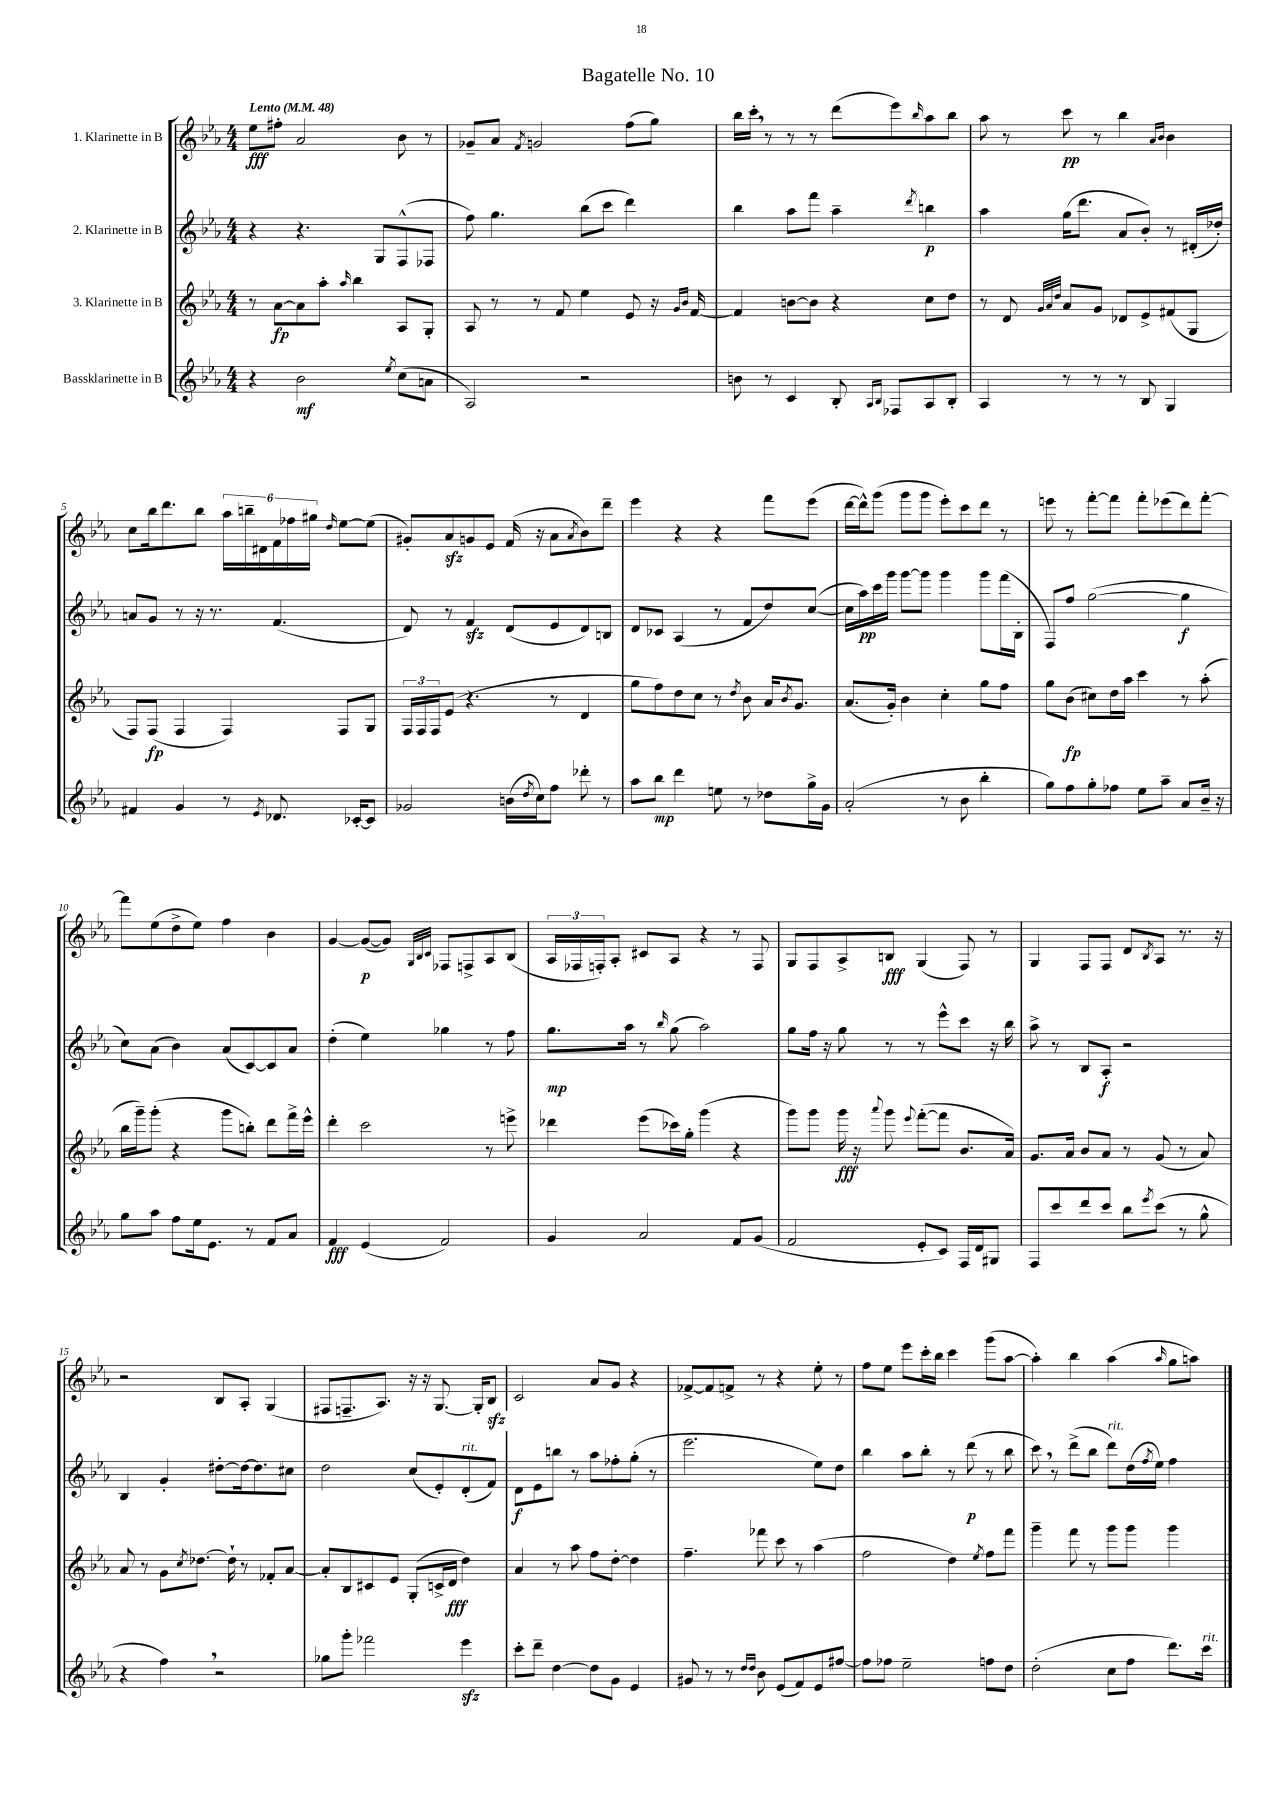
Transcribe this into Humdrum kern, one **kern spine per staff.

**kern	**dynam	**kern	**dynam	**kern	**dynam	**kern	**dynam
*part4	*part4	*part3	*part3	*part2	*part2	*part1	*part1
*staff4	*staff4	*staff3	*staff3	*staff2	*staff2	*staff1	*staff1
*I"Bassklarinette in B	*	*I"3. Klarinette in B	*	*I"2. Klarinette in B	*	*I"1. Klarinette in B	*
*clefG2	*	*clefG2	*	*clefG2	*	*clefG2	*
*k[b-e-a-]	*	*k[b-e-a-]	*	*k[b-e-a-]	*	*k[b-e-a-]	*
*M4/4	*	*M4/4	*	*M4/4	*	*M4/4	*
*MM48	*	*MM48	*	*MM48	*	*MM48	*
=1	=1	=1	=1	=1	=1	=1	=1
!	!	!	!	!	!	!LO:TX:a:B:t=Lento	!
4r	.	8r	.	4r	.	8ee-\L	fff
.	.	[8a-\L	fp	.	.	8ff#X'\J	.
2b-\	mf	8a-\]	.	4.r	.	2a-/	.
.	.	8aa-'\J	.	.	.	.	.
.	.	16qqaa-/	.	.	.	.	.
.	.	4bb-\	.	.	.	.	.
.	.	.	.	8G/L	.	.	.
8qee-/	.	.	.	.	.	.	.
(8cc\L	.	8A-/L	.	(8F^^/	.	8b-\	.
8an\J	.	8G'/J	.	8F-X/J	.	8r	.
=2	=2	=2	=2	=2	=2	=2	=2
2A-/)	.	8A-/	.	8ff\)	.	8g-X~/L	.
.	.	8r	.	4.gg\	.	8a-/J	.
.	.	.	.	.	.	8qf/	.
.	.	8r	.	.	.	2gn/	.
.	.	8f/	.	.	.	.	.
2r	.	4ee-\	.	(8bb-\L	.	.	.
.	.	.	.	8ccc\J	.	.	.
.	.	8e-/	.	4ddd\)	.	(8ff\L	.
.	.	16r	.	.	.	8gg\J)	.
.	.	16qqg/LL	.	.	.	.	.
.	.	16qqb-/JJ	.	.	.	.	.
.	.	[16f/	.	.	.	.	.
=3	=3	=3	=3	=3	=3	=3	=3
8bn\	.	4f/]	.	4bb-\	.	16bb-\LL	.
.	.	.	.	.	.	16ccc',\JJ	.
8r	.	.	.	.	.	8r	.
4c/	.	[8bn\L	.	8aa-\L	.	8r	.
.	.	8b\J]	.	8fff\J	.	8r	.
8B-'/	.	4r	.	4aa-~\	.	(8ddd\L	.
16qqA-/LL	.	.	.	.	.	.	.
16qqB-/JJ	.	.	.	.	.	.	.
8F-X/L	.	.	.	.	.	8eee-\)	.
.	.	.	.	8qddd/	.	16qqbb-/	.
8A-/	.	8cc\L	.	4bbn\	p	8aa-\	.
8B-'/J	.	8dd\J	.	.	.	8bb-\J	.
=4	=4	=4	=4	=4	=4	=4	=4
4A-/	.	8r	.	4aa-\	.	8aa-\	.
.	.	8d/	.	.	.	8r	.
.	.	32qqg/LLL	.	.	.	.	.
.	.	32qqa-/	.	.	.	.	.
.	.	32qqdd/JJJ	.	.	.	.	.
8r	.	8a-/L	.	(16gg\KL	.	8ccc\	pp
.	.	.	.	8.ddd\J	.	.	.
8r	.	8g/J	.	.	.	8r	.
8r	.	8d-X/L	.	8a-/L	.	4bb-\	.
8B-/	.	8e-^/	.	8b-'/J)	.	.	.
.	.	.	.	.	.	16qqa-/LL	.
.	.	.	.	.	.	16qqb-/JJ	.
4G/	.	(8f#X/	.	8r	.	4b-\	.
.	.	8G/J	.	(16d#X'/LL	.	.	.
.	.	.	.	16dd-X'/JJ)	.	.	.
!!LO:LB:g=z
=5	=5	=5	=5	=5	=5	=5	=5
4f#X/	.	8F/L)	.	8an/L	.	8cc\L	.
.	.	(8F/J	fp	8g/J	.	16bb-\k	.
.	.	.	.	.	.	8.ddd\	.
4g/	.	4F/	.	8r	.	.	.
.	.	.	.	16r	.	8bb-\J	.
.	.	.	.	8.r	.	.	.
8r	.	4F/)	.	.	.	24aa-\LL	.
.	.	.	.	.	.	24bbn~\	.
.	.	.	.	.	.	24d#X\	.
8qe-/	.	.	.	.	.	.	.
8.d-X/	.	.	.	(4.f/	.	24f\	.
.	.	.	.	.	.	24ff-X\	.
.	.	.	.	.	.	24gg#X\JJ	.
.	.	.	.	.	.	16qqdd/	.
.	.	8F/L	.	.	.	[8ee-\L	.
[16c-X'/KL	.	.	.	.	.	.	.
8c-/J]	.	8G/J	.	.	.	(8ee-\J]	.
=6	=6	=6	=6	=6	=6	=6	=6
2g-X/	.	24F/LL	.	8d/)	.	8g#X'/L)	.
.	.	24F/	.	.	.	.	.
.	.	24F/J	.	.	.	.	.
.	.	(8e-/J	.	8r	.	8a-zz/	.
.	.	4.r	.	4fzz/	.	8gn/	.
.	.	.	.	.	.	8e-/J	.
(16bn\LL	.	.	.	(8d/L	.	(16f/	.
8qdd/	.	.	.	.	.	.	.
16cc\J)	.	.	.	.	.	16r	.
8ff\J	.	8r	.	8e-/	.	8a-\L	.
.	.	.	.	.	.	8qa-/	.
8ddd-X'\	.	4d/	.	8d/)	.	8b-\)	.
8r	.	.	.	8Bn/J	.	8ddd~\J	.
=7	=7	=7	=7	=7	=7	=7	=7
8aa-\L	.	8gg\L	.	8d/L	.	4eee-\	.
8bb-\J	mp	8ff\)	.	8c-X/J	.	.	.
4ddd\	.	8dd\	.	(4A-/	.	4r	.
.	.	8cc\J	.	.	.	.	.
8een\	.	8r	.	8r	.	4r	.
.	.	8qdd/	.	.	.	.	.
8r	.	8b-\	.	8f/L	.	.	.
8dd-X\L	.	16a-/KL	.	8dd/)	.	8fff\L	.
.	.	8qb-/	.	.	.	.	.
.	.	8.g/J	.	.	.	.	.
16gg^\L	.	.	.	([8cc/J	.	(8eee-\J	.
16g\JJ	.	.	.	.	.	.	.
=8	=8	=8	=8	=8	=8	=8	=8
(2a-'/	.	(8.a-/L	.	16cc\LL]	.	[16ddd\LL	.
.	.	.	.	16aa-\)	pp	16ddd^^\J])	.
.	.	.	.	16ccc\	.	(8ggg\J	.
.	.	16g'/Jk)	.	16ggg\JJ	.	.	.
.	.	4b-\	.	[8ggg\L	.	8ggg\L	.
.	.	.	.	8ggg\J]	.	8ggg\J	.
8r	.	4cc'\	.	4ggg\	.	8eee-'\L)	.
8b-\	.	.	.	.	.	8ccc\	.
4bb-'\	.	8gg\L	.	8ggg\L	.	8ddd\J	.
.	.	8ff\J	.	(16fff\L	.	8r	.
.	.	.	.	16B-'\JJ	.	.	.
=9	=9	=9	=9	=9	=9	=9	=9
8gg\L)	.	8gg\L	.	8F/L)	.	8eeen\	.
8ff\	.	(8b-\J	fp	8ff/J	.	8r	.
8gg'\	.	8cc#X\L)	.	([2gg\	.	[8fff'\L	.
8ff-X\J	.	16dd\L	.	.	.	8fff\J]	.
.	.	16aa-\JJ	.	.	.	.	.
8ee-\L	.	4ccc\	.	.	.	8fff'\L	.
8aa-~\J	.	.	.	.	.	(8eee-X\	.
8a-/L	.	8r	.	4gg\]	f	8ddd\)	.
16b-~/Jk	.	(8aa-'\	.	.	.	[8fff'\J	.
16r	.	.	.	.	.	.	.
!!LO:LB:g=z
=10	=10	=10	=10	=10	=10	=10	=10
8gg\L	.	16bb-\LL	.	8cc\L)	.	8fff\L]	.
.	.	16ggg~\J)	.	.	.	.	.
8aa-\J	.	(8ggg'\J	.	(8a-\J	.	(8ee-\	.
8ff\L	.	4r	.	4b-\)	.	8dd^\	.
16ee-\k	.	.	.	.	.	8ee-\J)	.
8.e-\J	.	.	.	.	.	.	.
.	.	8ggg\L	.	(8a-/L	.	4ff\	.
8r	.	8bbn'\J)	.	[8c/)	.	.	.
8f/L	.	8ddd\L	.	8c/]	.	4b-\	.
8a-/J	.	16fff^\L	.	8a-/J	.	.	.
.	.	16eee-^^\JJ	.	.	.	.	.
=11	=11	=11	=11	=11	=11	=11	=11
4f/	fff	4ddd'\	.	(4dd'\	.	[4g/	.
(4e-/	.	2ccc\	.	4ee-\)	.	(8g/L_	p
.	.	.	.	.	.	8g/J])	.
.	.	.	.	.	.	32qqG/LLL	.
.	.	.	.	.	.	32qqB-/	.
.	.	.	.	.	.	32qqc/JJJ	.
2f/)	.	.	.	4gg-X\	.	8F-X/L	.
.	.	.	.	.	.	8Fn^/	.
.	.	8r	.	8r	.	8A-/	.
.	.	8eeen^\	.	8ff\	.	(8B-/J	.
=12	=12	=12	=12	=12	=12	=12	=12
4g/	.	4ddd-X\	.	8.gg\L	mp	24A-/LL	.
.	.	.	.	.	.	24F-X/	.
.	.	.	.	.	.	24Fn'/J)	.
.	.	.	.	.	.	8A-'/J	.
.	.	.	.	16aa-\Jk	.	.	.
2a-/	.	(8eee-\L	.	8r	.	8c#X/L	.
.	.	.	.	16qqbb-/	.	.	.
.	.	16ccc-X\L)	.	(8gg\	.	8A-/J	.
.	.	16gg'\JJ	.	.	.	.	.
.	.	(4ggg\	.	2aa-\)	.	4r	.
8f/L	.	4r	.	.	.	8r	.
(8g/J	.	.	.	.	.	8F/	.
=13	=13	=13	=13	=13	=13	=13	=13
2f/	.	8ggg\L)	.	8gg\L	.	8G/L	.
.	.	8ggg\J	.	16ff\Jk	.	8F/	.
.	.	.	.	16r	.	.	.
.	.	16ggg\	fff	8gg\	.	8A-^/	.
.	.	16r	.	.	.	.	.
.	.	8qqaaa-/	.	.	.	.	.
.	.	8ggg\	.	8r	.	8Bn/J	fff
.	.	8qqeee-/	.	.	.	.	.
8e-'/L	.	([8fff'\L	.	8r	.	(4G/	.
8c/J)	.	8fff\J]	.	8eee-^^\L	.	.	.
16F/LL	.	8.b-/L	.	8ccc\J	.	8F/)	.
16d/J	.	.	.	.	.	.	.
8G#X/J	.	.	.	16r	.	8r	.
.	.	16a-/Jk)	.	16bb-\	.	.	.
=14	=14	=14	=14	=14	=14	=14	=14
8F/L	.	8.g/L	.	8aa-^\	.	4G/	.
8ccc/	.	.	.	8r	.	.	.
.	.	16a-/Jk	.	.	.	.	.
8ddd/	.	8b-/L	.	8B-/L	.	8F/L	.
8ccc/J	.	8a-/J	.	8A-'/J	f	8F/J	.
8bb-\L	.	8r	.	2r	.	8d/L	.
8qeee-/	.	.	.	.	.	8qB-/	.
(8ccc\J	.	(8g/	.	.	.	8A-/J	.
8r	.	8r	.	.	.	8.r	.
8gg^^\	.	8a-/)	.	.	.	.	.
.	.	.	.	.	.	16r	.
!!LO:LB:g=z
=15	=15	=15	=15	=15	=15	=15	=15
4r	.	8a-/	.	4B-/	.	2r	.
.	.	8r	.	.	.	.	.
4ff,\)	.	8g\L	.	4g'/	.	.	.
.	.	8qcc/	.	.	.	.	.
.	.	[8.dd-X\J	.	.	.	.	.
2r	.	.	.	[8dd#X'\L	.	8B-/L	.
.	.	16dd-`\]	.	.	.	.	.
.	.	8r	.	16dd#\k_	.	8A-'/J	.
.	.	.	.	8.dd#\]	.	.	.
.	.	8f-X'/L	.	.	.	(4G/	.
.	.	[8a-/J	.	8cc#X\J	.	.	.
=16	=16	=16	=16	=16	=16	=16	=16
8gg-X\L	.	8a-'/L]	.	2dd\	.	8F#X/L	.
8ggg'\J	.	8B-/	.	.	.	8.Fn~/	.
2fff-X\	.	8c#X/	.	.	.	.	.
.	.	.	.	.	.	8.A-/J)	.
.	.	8e-/J	.	.	.	.	.
.	.	(8G'/L	.	(8cc/L	.	16r	.
.	.	.	.	.	.	16r	.
.	.	16cn^/L	.	8e-'/)	.	[8.G/	.
.	.	16d/JJ	fff	.	.	.	.
!	!	!	!	!LO:TX:a:i:t=rit.	!	!	!
4eee-zz\	.	4dd\)	.	(8d'/	.	.	.
.	.	.	.	.	.	16G'/KL]	.
.	.	.	.	8f/J)	.	8B-zz/J	.
=17	=17	=17	=17	=17	=17	=17	=17
8ccc'\L	.	4a-/	.	8d\L	f	2c/	.
8ddd~\J	.	.	.	8e-\	.	.	.
[4dd\	.	8r	.	8bbn\J	.	.	.
.	.	8aa-\	.	8r	.	.	.
8dd\L]	.	8ff\L	.	8aa-\L	.	8a-/L	.
8g\J	.	[8dd'\J	.	8ff-X'\	.	8g/J	.
4e-/	.	4dd\]	.	(8gg'\J	.	4r	.
.	.	.	.	8r	.	.	.
=18	=18	=18	=18	=18	=18	=18	=18
8g#X/	.	4.ff~\	.	2.eee-\	.	[8f-X^/L	.
8r	.	.	.	.	.	8f-/]	.
8r	.	.	.	.	.	8fn^/J	.
16qqdd/LL	.	.	.	.	.	.	.
16qqdd/JJ	.	.	.	.	.	.	.
8b-\	.	8fff-X\	.	.	.	8r	.
(8e-/L	.	8ccc\	.	.	.	4r	.
8f/)	.	8r	.	.	.	.	.
8e-/	.	(4aa-\	.	8ee-\L)	.	8ee-'\	.
[8ff#X/J	.	.	.	8dd\J	.	8r	.
=19	=19	=19	=19	=19	=19	=19	=19
8ff#\L]	.	2ff\	.	4bb-\	.	8ff\L	.
8ff-X\J	.	.	.	.	.	8ee-\J	.
2ee-~\	.	.	.	8aa-\L	.	8eee-\L	.
.	.	.	.	8bb-'\J	.	16ccc'\L	.
.	.	.	.	.	.	16bb-\JJ	.
.	.	4dd\)	.	8r	.	4ccc\	.
.	.	.	.	(8ddd\	p	.	.
.	.	8qee-/	.	.	.	.	.
8ffn\L	.	8ff\L	.	8r	.	(8ggg\L	.
8dd\J	.	8fff\J	.	8bb-\	.	[8aa-\J	.
=20	=20	=20	=20	=20	=20	=20	=20
(2dd'\	.	4ggg~\	.	8ccc,\)	.	4aa-'\])	.
.	.	.	.	8r	.	.	.
.	.	8fff\	.	(8ddd^\L	.	4bb-\	.
.	.	8r	.	8bb-\J	.	.	.
!	!	!	!	!LO:TX:a:i:t=rit.	!	!	!
8cc\L	.	8ggg\L	.	8ddd\L)	.	(4aa-\	.
8ff\J	.	8ggg\J	.	(16dd\L	.	.	.
.	.	.	.	8qff/	.	.	.
.	.	.	.	16ee-\JJ)	.	.	.
.	.	.	.	.	.	16qqaa-/	.
8.ddd\L)	.	4ggg\	.	4ff\	.	8gg\L	.
.	.	.	.	.	.	8aan\J)	.
!LO:TX:a:i:t=rit.	!	!	!	!	!	!	!
16ccc\Jk	.	.	.	.	.	.	.
==	==	==	==	==	==	==	==
*-	*-	*-	*-	*-	*-	*-	*-
